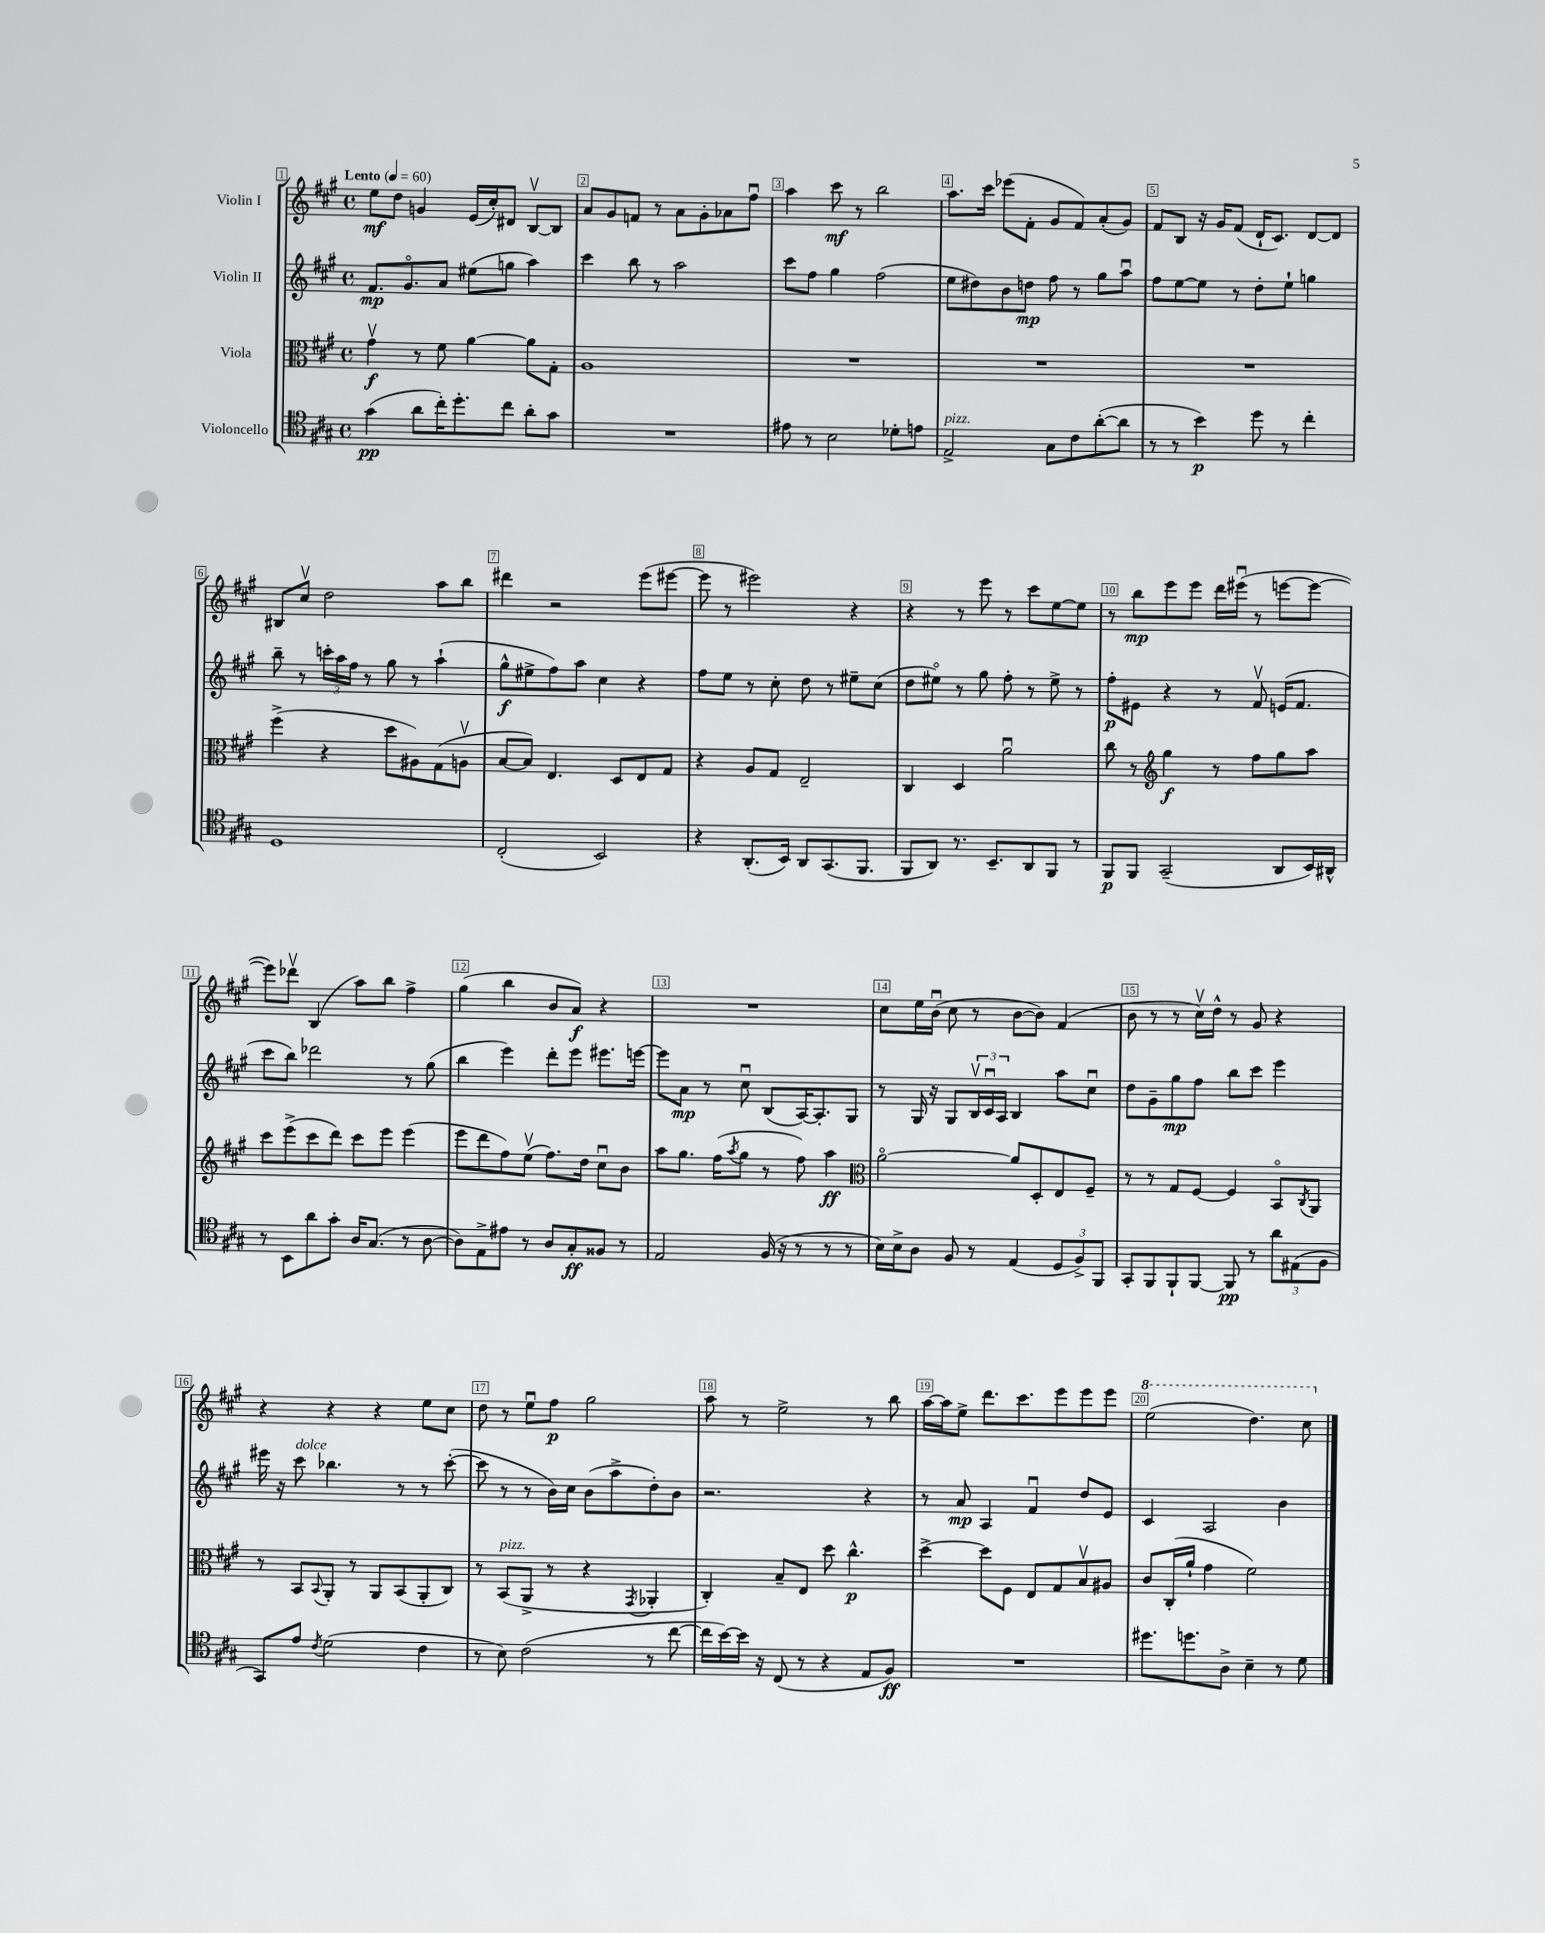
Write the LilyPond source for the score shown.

<<
\new StaffGroup <<
\new Staff = "s0" \with { instrumentName = "Violin I" } {
    \clef treble \key a \major \defaultTimeSignature \time 4/4 \tempo "Lento" 4 = 60
    e''8\mf d''8 g'4 e'16( cis''16-.) dis'8 b8~\upbow b8 |
    a'8 gis'8 f'8 r8 a'8 gis'8-. aes'8 fis''8\downbow |
    a''4 cis'''8\mf r8 b''2 |
    a''8. cis'''16 ees'''8( fis'8-. gis'8 fis'8) a'8-.( gis'8) |
    fis'8 b8 r16 gis'16 fis'8( d'16-! cis'8.) d'8~ d'8 |
    bis8 cis''8\upbow d''2 a''8 b''8 |
    dis'''4 r2 e'''8( eis'''8~ |
    eis'''8 r8 eis'''2) r4 |
    r4 r8 e'''8 r8 cis'''8 e''8~ e''8 |
    r8 b''8\mp e'''8 e'''8 d'''16 eis'''16\downbow( r8 e'''8~ e'''8~ |
    e'''8) des'''8\upbow b4( a''8) b''8 fis''4-> |
    gis''4( b''4 b'8 a'8\f) r4 |
    R1 |
    cis''8 e''16 b'16\downbow( cis''8 r8 b'8~ b'8) fis'4( |
    b'8 r8 r8 cis''16\upbow) d''16-^ r8 gis'8 r4 |
    r4 r4 r4 e''8 cis''8 |
    d''8 r8 e''8\downbow fis''8\p gis''2 |
    a''8 r8 e''2-> r8 b''8 |
    a''16~ a''16 e''8-> d'''8. cis'''8. e'''8 e'''8 e'''8 |
    \ottava #1 e'''2( d'''4.) cis'''8 \ottava #0 \bar "|." |
}
\new Staff = "s1" \with { instrumentName = "Violin II" } {
    \clef treble \key a \major \defaultTimeSignature \time 4/4
    fis'8.\mp gis'8.\flageolet a'8 eis''8( g''8 a''4) |
    cis'''4 b''8 r8 a''2 |
    cis'''8 fis''8 gis''4 fis''2( |
    e''8 dis''8) b'8 d''8\mp fis''8 r8 gis''8 a''8\downbow |
    fis''8 e''8~ e''8 r8 d''8-. e''8-! g''4 |
    b''8-- r8 \tuplet 3/2 { c'''16-. a''16 fis''16 } r8 gis''8 r8 a''4-!( |
    gis''8-^\f eis''8-> fis''8) a''8 cis''4 r4 |
    fis''8 e''8 r8 cis''8-. d''8 r8 eis''8-- cis''8( |
    d''8 eis''8\flageolet) r8 gis''8 fis''8-. r8 eis''8-> r8 |
    fis''8-.\p eis'8 r4 r8 fis'8\upbow e'16( fis'8. |
    cis'''8 b''8) des'''2 r8 gis''8( |
    b''4 e'''4) d'''8-. e'''8 eis'''8. e'''16~ |
    e'''8 a'8\mp r8 cis''8\downbow b8( a16~) a8.-. gis8 |
    r8 gis16 r16 gis8 \tuplet 3/2 { b16\upbow cis'16\downbow a16 } b4 a''8 cis''8\downbow |
    d''8 gis'8-- gis''8\mp fis''8 b''8 cis'''8 e'''4 |
    eis'''16 r16 cis'''8^\markup { \italic "dolce" } bes''4. r8 r8 cis'''8~-.( |
    cis'''8 r8 r8 b'16) cis''16 b'8( a''8-> d''8-.) b'8 |
    r2. r4 |
    r8 a'8\mp a4 fis'4\downbow d''8 e'8 |
    cis'4 a2 b'4 \bar "|." |
}
\new Staff = "s2" \with { instrumentName = "Viola" } {
    \clef alto \key a \major \defaultTimeSignature \time 4/4
    gis'4\upbow\f r8 fis'8 a'4~ a'8 gis8-. |
    a1 |
    R1 |
    R1 |
    R1 |
    fis''4->( r4 d''8 ais8) gis8( a8\upbow |
    b8~ b8) e4. d8 e8 gis8 |
    r4 a8 gis8 e2-- |
    cis4 d4 a'2\downbow |
    cis''8 r8 \clef treble gis''4\f r8 fis''8 gis''8 a''8 |
    cis'''8 e'''8->( cis'''8 d'''8) cis'''8 e'''8 e'''4( |
    e'''8 d'''8 fis''8) e''8\upbow( fis''8.) d''16 cis''8\downbow b'8 |
    a''8 gis''8. fis''16( \acciaccatura { a''8 } gis''8 r8 fis''8) a''4\ff |
    \clef alto a'2~\flageolet a'8 d8-. e8 fis8-- |
    r8 r8 gis8 fis8~ fis4 b,8\flageolet \acciaccatura { cis8 } a,8 |
    r8 b,8 \appoggiatura { b,8 } a,8-. r8 a,8 b,8( a,8-. cis8) |
    r8 b,8^\markup { \italic "pizz." }( a,8-> r8 r4 \acciaccatura { gis,8 } aes,4-. |
    cis4-.) b8-- e8 d''8 cis''4.-^\p |
    d''4~-> d''8 fis8 e8 gis8 b8\upbow ais8 |
    cis'8 cis16-.( a'16-! gis'4 fis'2) \bar "|." |
}
\new Staff = "s3" \with { instrumentName = "Violoncello" } {
    \clef tenor \key a \major \defaultTimeSignature \time 4/4
    gis'4\pp( a'8 cis''16-.) d''8.-. cis''8 a'8-. gis'8 |
    R1 |
    eis'8 r8 b2 des'8-. e'8 |
    e2->^\markup { \italic "pizz." } gis8 cis'8 a'8~-.( a'8 |
    r8 r8 b'4\p) d''8 r8 cis''4-. |
    d1 |
    cis2-.( b,2) |
    r4 a,8.-.( b,16) a,8 gis,8.( fis,8. |
    fis,8 a,8) r8. b,8.-- a,8 fis,8 r8 |
    fis,8\p fis,8 gis,2--( a,8 b,16) ais,16-^ |
    r8 b,8 a'8 gis'8-. a16 gis8.( r8 a8~ |
    a8) e8-> eis'8 r8 a8 gis8-.\ff fisis8 r8 |
    e2 fis16( r16 r8 r8 r8 |
    b16) b16-> a8 fis8 r8 e4( \tuplet 3/2 { d8 fis8->) fis,8 } |
    gis,8-. fis,8 fis,8-! fis,8~ fis,8\pp r8 \tuplet 3/2 { a'8 eis8( fis8 } |
    gis,8) e'8 \acciaccatura { cis'8 } d'2( cis'4 |
    r8 b8) cis'2( r8 cis''8~ |
    cis''16 b'16~) b'16 r16 cis8( r8 r4 e8 fis8\ff) |
    R1 |
    dis''8. d''8. a8-> b4-- r8 d'8 \bar "|." |
}
>>
>>
\layout { \context { \Score \override BarNumber.break-visibility = ##(#f #t #t) barNumberVisibility = #all-bar-numbers-visible \override BarNumber.stencil = #(make-stencil-boxer 0.1 0.3 ly:text-interface::print) } }
